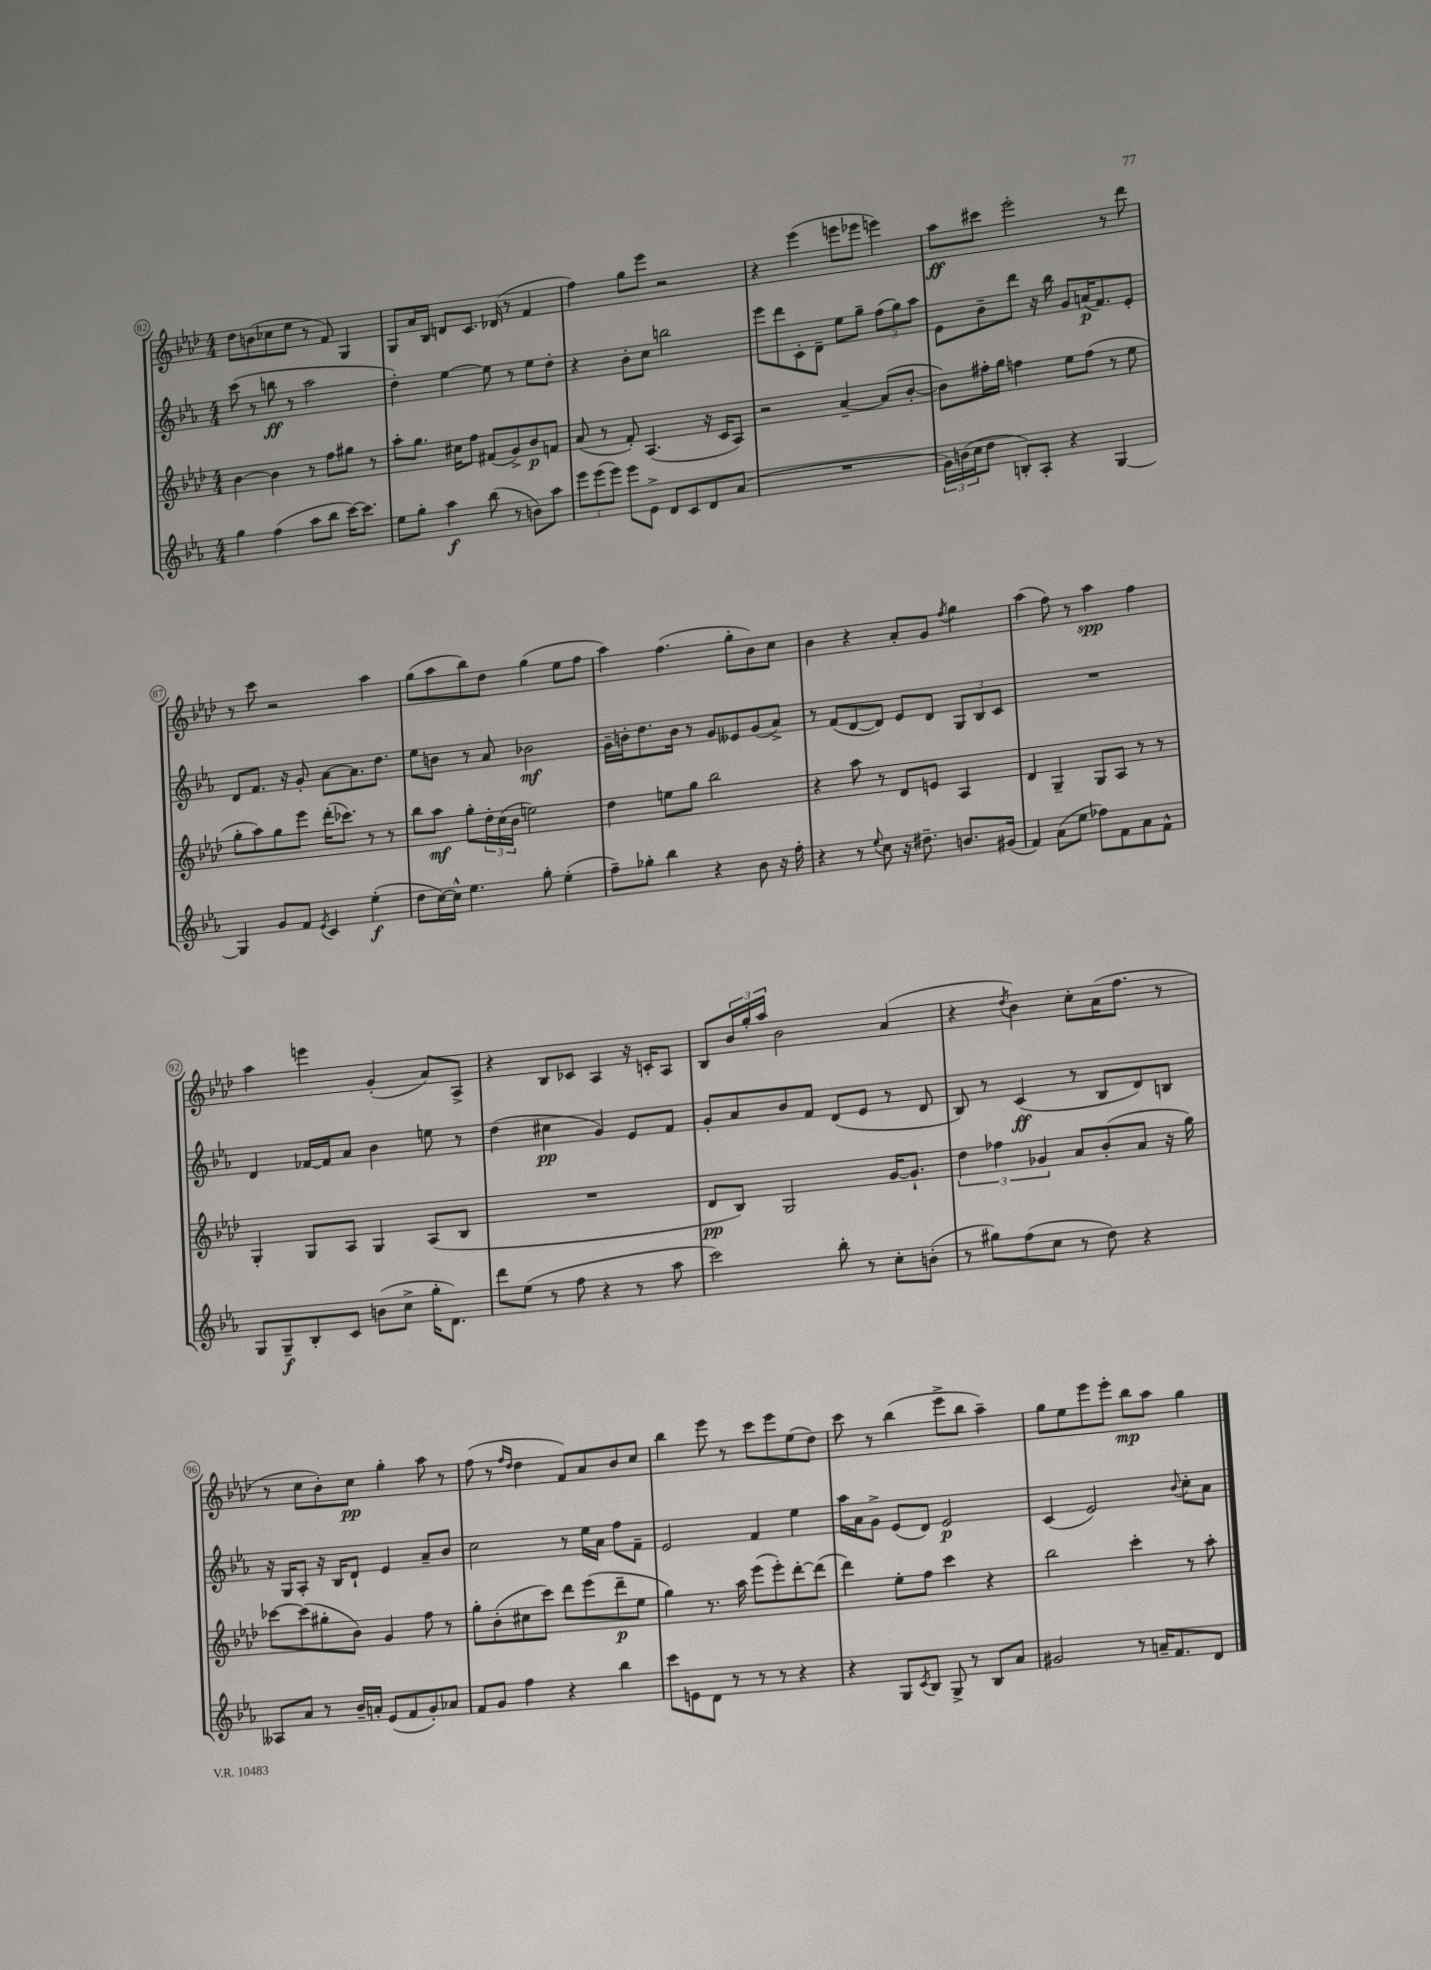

**kern	**kern	**kern	**kern
*staff4	*staff3	*staff2	*staff1
*clefG2	*clefG2	*clefG2	*clefG2
*k[b-e-a-]	*k[b-e-a-d-]	*k[b-e-a-]	*k[b-e-a-d-]
*M4/4	*M4/4	*M4/4	*M4/4
4gg\	[4b-\	(8ccc\	8dd-\L
.	.	8r	(8b\
(4ff\	4b-\]	8bb\	8cc-\
.	.	8r	8ee-\J
8aa-\L	8r	2aa-\	8r
8bb-\J	8ff\L	.	8f/)
[16ccc\LK)	8gg#\J	.	4G/
8.ccc\]J	.	.	.
.	8r	.	.
=	=	=	=
8ee-\L	8aa-'\L	4dd'\)	8G/L
8gg'\J	8.gg\J	.	16a-/L
.	.	.	16B-/JJ
4aa-\	.	[4ee-\	8d/L
.	16cc#\LK	.	.
.	8ff\J	.	8.c/J
(8bb-\	(8f#/L	8ee-\]	.
.	.	.	(16d-/
8r	8g^/)	8r	8r
8b\L)	8b-/	8ee-\L	4f/
8aa-\J	8f/J	8dd'\J	.
=	=	=	=
12eee-\L	(8a-/	4r	4ff\)
(12eee-\	.	.	.
.	8r	.	.
12eee-\J)	.	.	.
8eee-\L	8f'/)	8b-'\L	8gg\L
8e-^\J	(4.A-/	8cc\J	8eee-\J
8d/L	.	2bb\	2r
8c/	.	.	.
8d/	16r	.	.
.	16c/LK	.	.
(8a-/J	8A-/J)	.	.
=	=	=	=
1r	2r	8eee-\L	4r
.	.	8ddd\	.
.	.	8c'\	(4eee-\
.	.	8d~\J	.
.	[4a-~/	8ee-\L	8eee\L
.	.	8gg~\J	8eee-\J
.	(8a-/]L	(12ff\L	4eee\)
.	.	12gg\)	.
.	[8b-'/J	.	.
.	.	12aa-\J	.
=	=	=	=
24g\LL)	8b-\]L)	8e-\L	8aa-\L
(24b\	.	.	.
24cc\J	.	.	.
8dd\J	16ff#'\L	8b-~\	8ccc#\J
.	16gg\JJ	.	.
8B'/L)	4ff\	8ddd\J	2eee-'\
8A-'/J	.	16r	.
.	.	16bb-\	.
4r	8ee-\L	8g/L	.
.	(8ff\J	(16a/K	.
.	.	8.f/)	.
[4G/	8r	.	8r
.	8ee-\	8e-'/J	8ddd-\
=	=	=	=
4G/]	8gg'\L	8d/L	8r
.	8aa-\)	8.f/J	8ccc\
8g/L	8gg\	.	2r
.	.	16r	.
8f/J	8eee-\J	8g'/	.
8qe-/	.	.	.
4c/	(16ddd-'\LK	[8a-\L	.
.	8.ccc-\J)	.	.
.	.	8.a-\]	.
(4ee-'\	8r	.	4aa-\
.	.	8.dd\J	.
.	8r	.	.
=	=	=	=
8dd\L	8bb-\L	8ee-\L	(8gg\L
[16cc\L)	8aa-\J	8b\J	8aa-\
16cc^^\]JJ	.	.	.
4.ee-\	8gg'\L	8r	8bb-\)
.	24dd-'\L	8a-/	8dd-\J
.	(24cc\	.	.
.	24b-\JJ	.	.
.	2ee\)	2b-\	(4gg\
8gg'\	.	.	.
(4ee-'\	.	.	8ee-\L
.	.	.	8ff\J
=	=	=	=
8ff~\L)	4dd-\	16g~\LL	4aa-\)
.	.	16b'\J	.
8gg-'\J	.	8.dd\	.
4bb-\	8ee\L	.	(4.ff\
.	.	16b\Jk	.
.	8gg\J	8r	.
4r	2bb-\	8g/L	.
.	.	8e--/	8gg'\L
8b-\	.	(8g/	8b-\)
16r	.	8a-^/J)	8cc\J
16ff'\	.	.	.
=	=	=	=
4r	4r	8r	4b-\
.	.	(8f/L	.
8r	8aa-\	[8d/	4r
8qqee-/	.	.	.
8cc\	8r	8d/]J)	.
16r	8d-/L	8e-/L	8a-'/L
8.dd#~\	.	.	.
.	8e/J	8d/J	8g/J
.	.	.	8qff/
8.b/L	4A-/	12G/L	4gg\
.	.	12B-/	.
.	.	12c/J	.
(16g#/Jk	.	.	.
=	=	=	=
4f/)	4d-/	1r	(4aa-\
(8a-\L	4G~/	.	8ff\)
8ee-\J	.	.	8r
8ff-\L)	8G/L	.	4aa-\
8f\	8A-/J	.	.
8a-\	8r	.	4ff\
8f^^\J	8r	.	.
=	=	=	=
8G/L	4G'/	4d/	4aa-\
8G~/	.	.	.
8B-'/	8G/L	[16f-/LL	4eee\
.	.	16f-/]J	.
8c/J	8A-/J	8a-/J	.
(8b\L	4G/	4b-\	(4g'/
8cc^\J	.	.	.
16gg'\LK	(8A-/L	8ee\	8a-/L)
8.d\J)	.	.	.
.	8B-/J	8r	8A-^/J
=	=	=	=
8ddd\L	1r	(4dd\	4r
(8ee-\J	.	.	.
8r	.	4cc#\	8B-/L
8ff\	.	.	8c-/J
4r	.	4g/)	4A-/
8r	.	8e-/L	16r
.	.	.	16c'/LK
8aa-\	.	8f/J	8A-/J
=	=	=	=
2ccc\)	8d-/L	8g'/L	8B-/L
.	8B-/J)	8a-/	24b-/L
.	.	.	24gg'/
.	.	.	24aa-/JJ
.	2G/	8b-/	2b-\
.	.	8f/J	.
8bb-'\	.	(8d/L	.
8r	.	8e-/J	.
8cc'\L	[16g/LK	8r	(4a-/
.	8.g`/]J	.	.
(8b'\J	.	8d/	.
=	=	=	=
8r	6dd-\	8B-/)	4r
8gg#\L)	.	8r	.
.	6ff-\	.	.
.	.	.	8qdd-/
(8ff\	.	(4c/	4b-\)
.	6g-/	.	.
8cc\J	.	.	.
8r	8a-/L	8r	8cc'\L
8dd\)	(8b-'/	8B-/L	(16a-\K
.	.	.	8.ff\J
4r	8a-/J	8d/)	.
.	16r	8B/J	8r
.	16gg\)	.	.
=	=	=	=
8A--/L	[8ccc-\L	16r	8r
.	.	16G/LK	.
8a-/J	(8ccc-\]	8A-'/J	8cc\L
8r	8gg#'\	16r	8b-'\)
.	.	16B-/LK	.
16b-~/LL	8b-\J)	8d`/J	8cc\J
16a'/JJ	.	.	.
(8e-/L	4g/	4e-/	4gg'\
8f/	.	.	.
8g'/)	8ff\	8a-~/L	8aa-\
8a-/J	8r	8b-/J	8r
=	=	=	=
8f/L	8gg'\L	2cc\	(8ff\
8g/J	(8b-'\	.	8r
.	.	.	16qqff/LL
.	.	.	16qqdd-/JJ
4ff\	8cc#\	.	4dd-\
.	8ccc\J)	.	.
4r	8ddd-\L	8r	8f/L)
.	(8eee-\	16ee-\LL	8a-/
.	.	16a-\JJ	.
4bb-\	8ddd-~\	8ff\L	8b-/
.	8ee-\J	8f~\J	8cc/J
=	=	=	=
8ccc\L	4gg\)	2e-/	4bb-\
8e\	.	.	.
8d\J	8.r	.	8eee-\
8r	.	.	8r
.	16aa-\	.	.
8r	(8eee-\L	4f/	8ccc\L
8r	8eee-'\)	.	8eee-\
4r	[8ddd-'\	4ee-\	(8ee-\
.	(8ddd-\]J	.	8dd-\J)
=	=	=	=
4r	4ddd-\)	16aa-\LL	8ccc\
.	.	16a-\J	.
.	.	8g^\J	8r
8G/L	8ee-'\L	(8e-/L	(4bb-\
8qc/	.	.	.
8B-/J	8ff\J	8d/J)	.
8G^/	4ccc\	2e-/	8eee-^\L
8r	.	.	8bb-\J
8B-/L	4r	.	4aa-~\)
8a-/J	.	.	.
=	=	=	=
2g#/	2bb-\	(4c/	8gg\L
.	.	.	8ee-\
.	.	2e-/)	8eee-\
.	.	.	8eee-'\J
8r	4ccc'\	.	8bb-\L
16a~/LK	.	.	8aa-\J
8.f/	.	.	.
.	.	8qqb-/	.
.	8r	8cc'\L	4gg\
8d/J	8aa-'\	8a-\J	.
==	==	==	==
*-	*-	*-	*-
